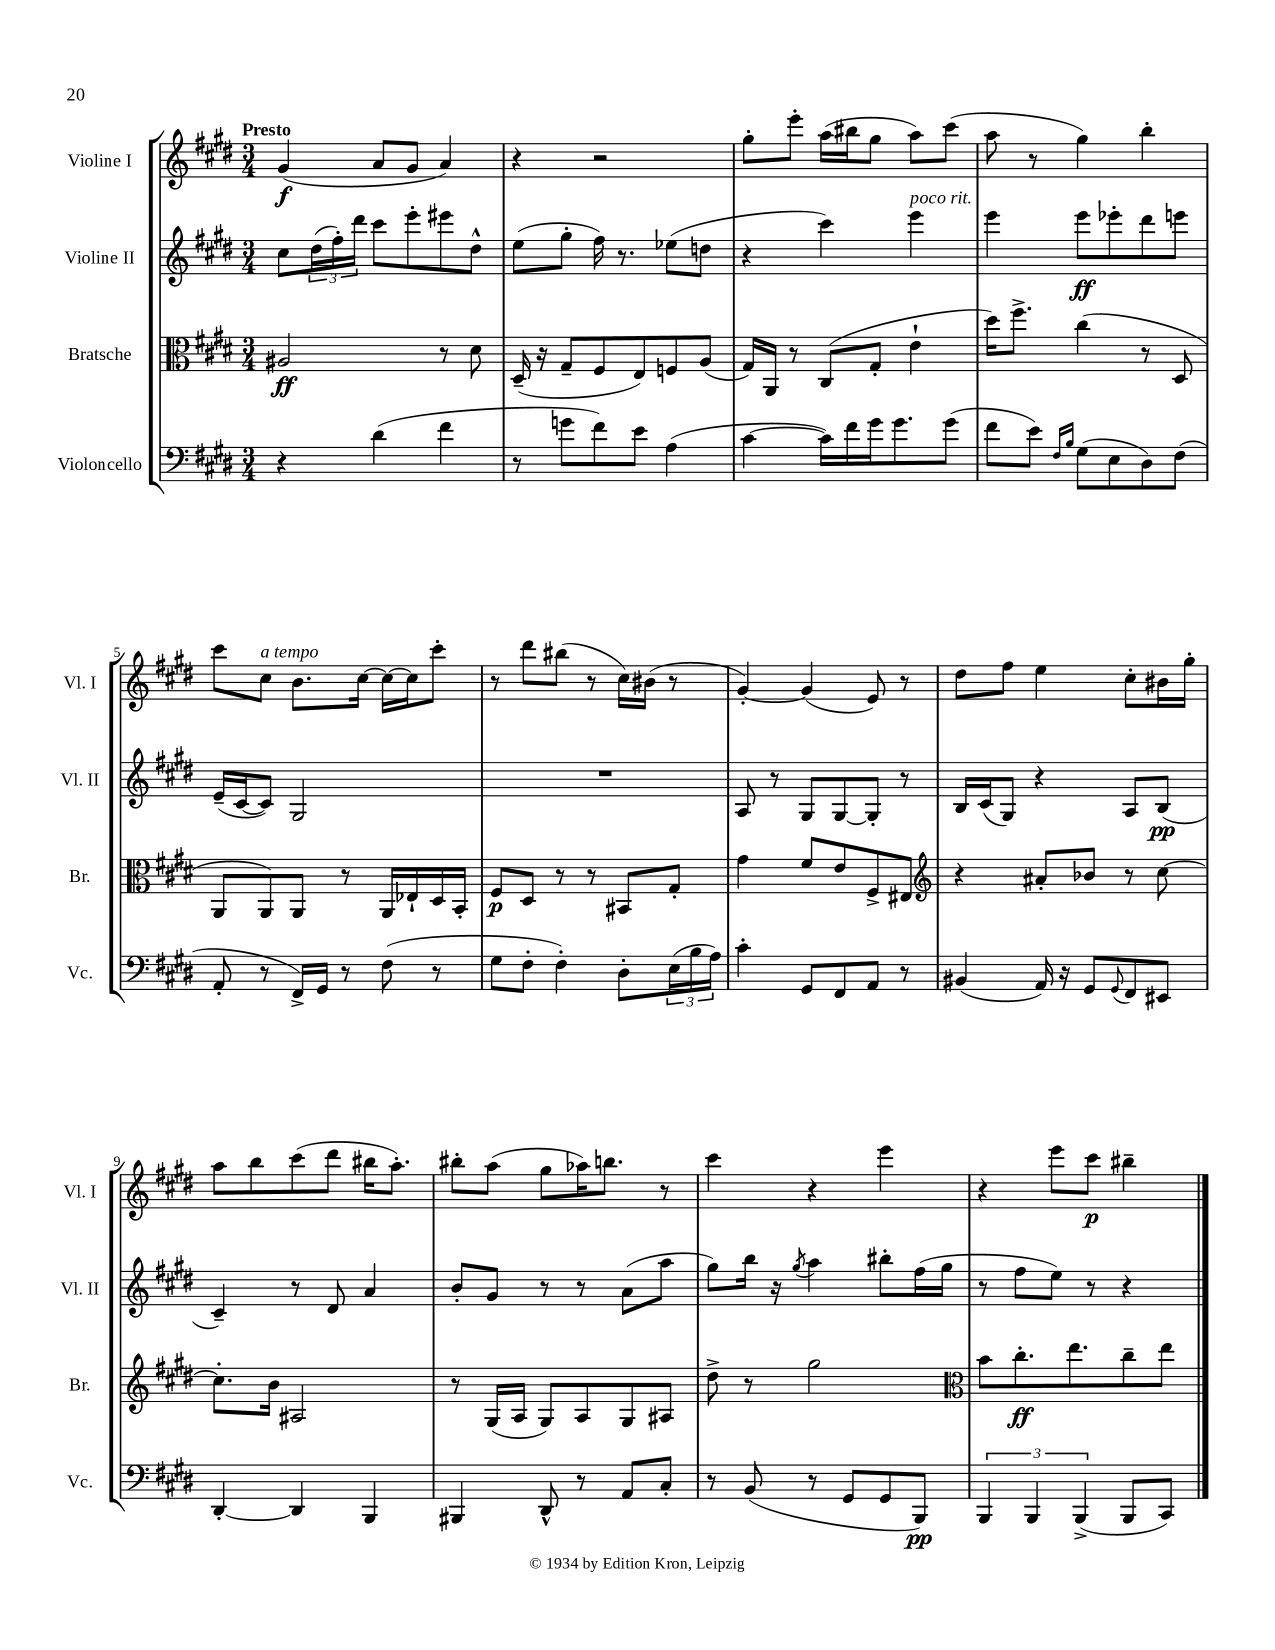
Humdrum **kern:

**kern	**kern	**kern	**kern
*staff4	*staff3	*staff2	*staff1
*clefF4	*clefC3	*clefG2	*clefG2
*k[f#c#g#d#]	*k[f#c#g#d#]	*k[f#c#g#d#]	*k[f#c#g#d#]
*M3/4	*M3/4	*M3/4	*M3/4
4r	2A#	8cc#	(4g#
.	.	(24dd#	.
.	.	24ff#')	.
.	.	24ddd#	.
(4d#	.	8ccc#	8a
.	.	8eee'	8g#
4f#	8r	8eee#	4a)
.	8d#	8dd#^^	.
=	=	=	=
8r	(16D#~	(8ee	4r
.	16r	.	.
8g	8G#~	8gg#'	.
8f#)	8F#	16ff#)	2r
.	.	8.r	.
8e	8E)	.	.
(4A	8F	(8ee-	.
.	(8A	8dd	.
=	=	=	=
[4c#	16G#)	4r	8gg#'
.	16AA	.	.
.	8r	.	8eee'
16c#])	(8C#	4ccc#)	(16aa
16f#	.	.	16bb#
16g#	8G#'	.	8gg#
8.g#	.	.	.
.	4e`	4eee	8aa)
(8g#	.	.	(8ccc#
=	=	=	=
8f#	16dd#)	4eee	8aa
.	8.ff#^	.	.
8e)	.	.	8r
16qqF#	.	.	.
16qqB	.	.	.
(8G#	(4cc#	8eee	4gg#)
8E	.	8eee-'	.
8D#)	8r	8ddd#	4bb'
(8F#	8D#	8eee	.
=	=	=	=
8AA'	8AA	(16e~	8ccc#
.	.	[16c#	.
8r	8AA)	8c#])	8cc#
16FF#^)	8AA	2G#	8.b
16GG#	.	.	.
8r	8r	.	.
.	.	.	[16cc#
(8F#	16AA	.	16cc#_
.	16E-`	.	16cc#]
8r	16D#	.	8ccc#'
.	16BB'	.	.
=	=	=	=
8G#	8F#	2.r	8r
8F#'	8D#	.	8ddd#
4F#')	8r	.	(8bb#
.	8r	.	8r
8D#'	8BB#	.	16cc#)
.	.	.	(16b#
(24E	8G#'	.	8r
24B	.	.	.
24A)	.	.	.
=	=	=	=
4c#'	4g#	8A	[4g#')
.	.	8r	.
8GG#	8f#	8G#	(4g#]
8FF#	8e	[8G#	.
8AA	8F#^	8G#']	8e)
8r	8E#	8r	8r
=	=	=	=
*	*clefG2	*	*
(4BB#	4r	16B	8dd#
.	.	(16c#	.
.	.	8G#)	8ff#
16AA)	8a#'	4r	4ee
16r	.	.	.
8GG#	8b-	.	.
8qqGG#	.	.	.
8FF#	8r	8A	8cc#'
8EE#	[8cc#	(8B	16b#
.	.	.	16gg#'
=	=	=	=
[4DD#'	8.cc#']	4c#~)	8aa
.	.	.	8bb
.	16b	.	.
4DD#]	2A#	8r	(8ccc#
.	.	8d#	8ddd#
4BBB	.	4a	16bb#
.	.	.	8.aa')
=	=	=	=
4BBB#	8r	8b'	8bb#'
.	(16G#	8g#	(8aa
.	16A	.	.
8DD#^^	8G#)	8r	8gg#
8r	8A	8r	16aa-)
.	.	.	8.bb
8AA	8G#	(8a	.
8C#'	8A#	8aa	8r
=	=	=	=
8r	8dd#^	8gg#)	4ccc#
(8BB	8r	16bb	.
.	.	16r	.
.	.	8qgg#	.
8r	2gg#	4aa	4r
8GG#	.	.	.
8GG#	.	8bb#'	4eee
8BBB)	.	(16ff#	.
.	.	16gg#	.
=	=	=	=
*	*clefC3	*	*
6BBB	8b	8r	4r
.	8.cc#'	8ff#	.
6BBB	.	.	.
.	.	8ee)	8eee
.	8.ee	.	.
(6BBB^	.	.	.
.	.	8r	8ccc#
8BBB	8cc#~	4r	4bb#~
8CC#)	8ee	.	.
==	==	==	==
*-	*-	*-	*-
